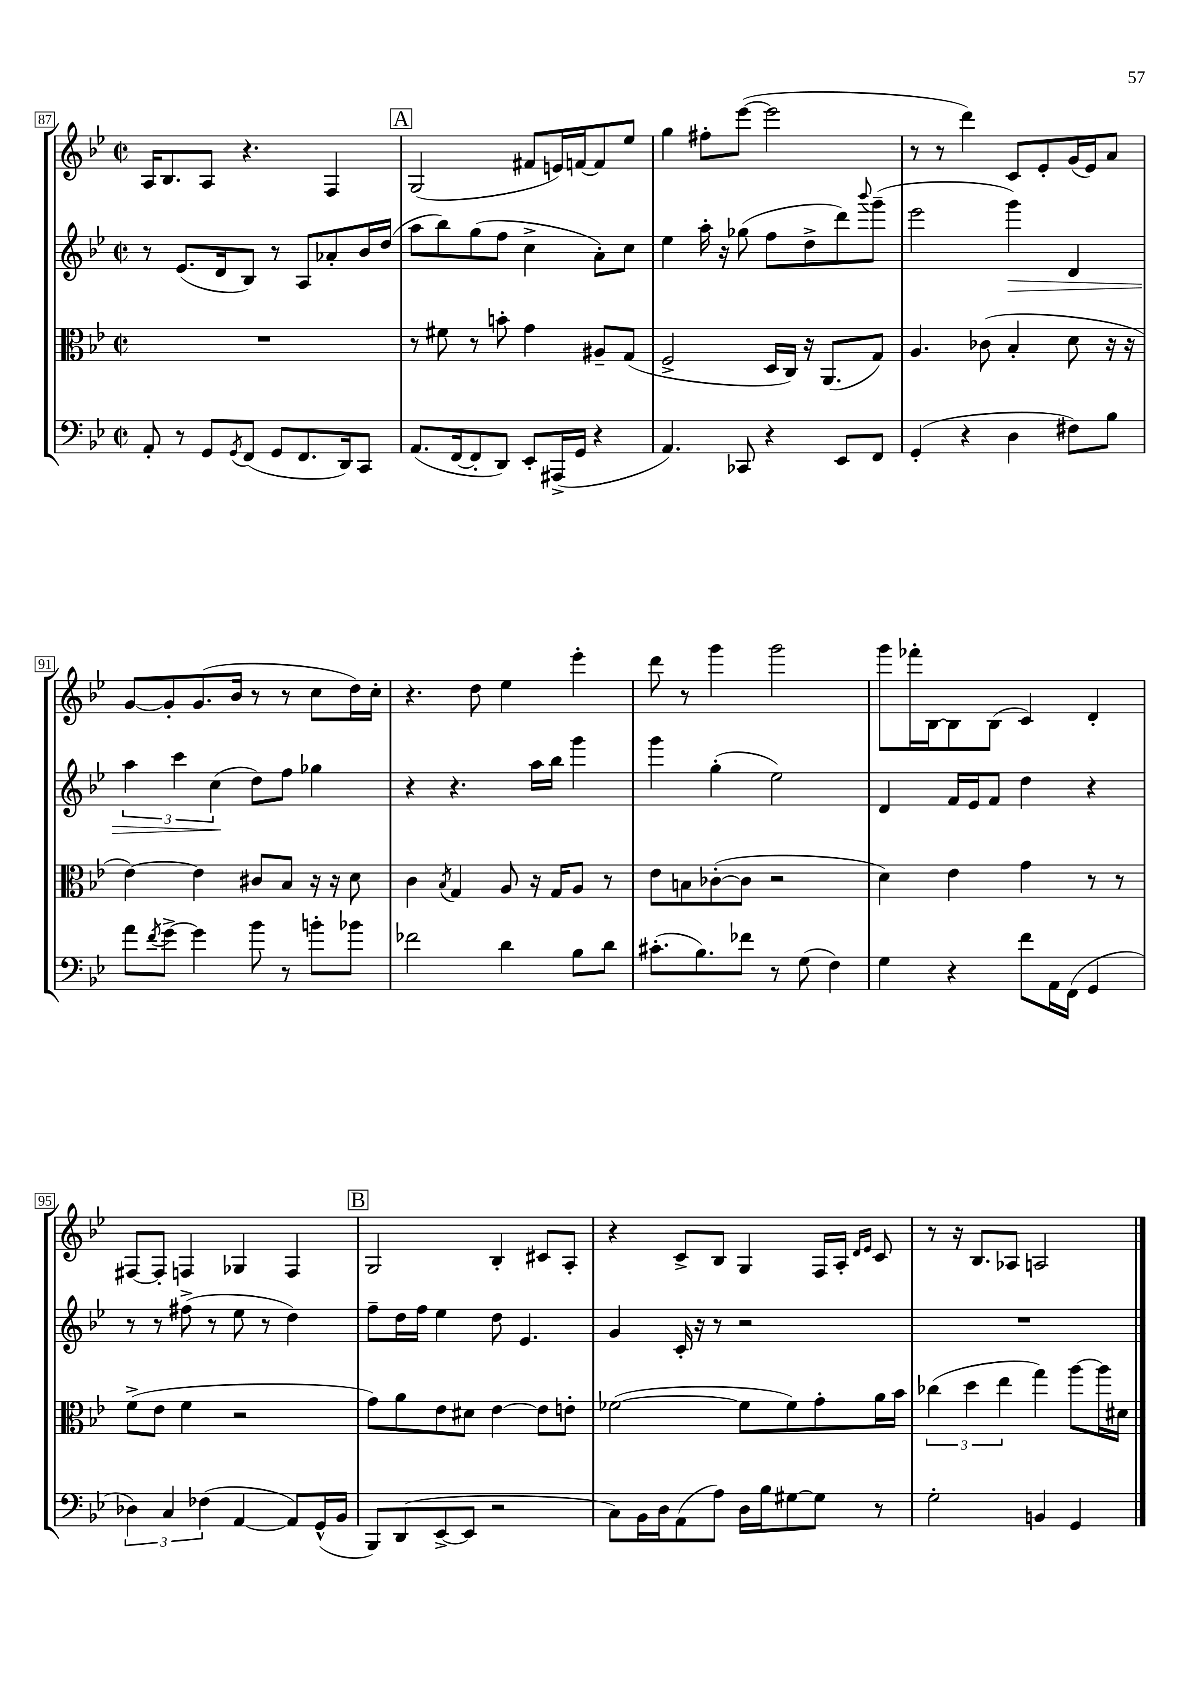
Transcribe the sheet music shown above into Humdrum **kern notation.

**kern	**kern	**kern	**kern
*staff4	*staff3	*staff2	*staff1
*clefF4	*clefC3	*clefG2	*clefG2
*k[b-e-]	*k[b-e-]	*k[b-e-]	*k[b-e-]
*M2/2	*M2/2	*M2/2	*M2/2
*met(c|)	*met(c|)	*met(c|)	*met(c|)
8AA'/	1r	8r	16A/LK
.	.	.	8.B-/
8r	.	(8.e-/L	.
8GG/L	.	.	8A/J
.	.	16d/k	.
8qGG/	.	.	.
(8FF/J	.	8B-/J)	4.r
8GG/L	.	8r	.
8.FF/	.	8A/L	.
.	.	8a-'/	4F/
16DD/k)	.	.	.
8CC/J	.	16b-/L	.
.	.	(16dd/JJ	.
=	=	=	=
(8.AA/L	8r	8aa\L	(2G/
.	8f#\	8bb-\)	.
[16FF/k	.	.	.
8FF'/]	8r	(8gg\	.
8DD/J)	8b'\	8ff\J	.
8EE-'/L	4g\	4cc^\	8f#/L
(16AAA#^/L	.	.	16e/L)
16GG/JJ	.	.	[16f/J
4r	8A#~/L	8a'\L)	8f/]
.	(8G/J	8cc\J	8ee-/J
=	=	=	=
4.AA/)	2F^/	4ee-\	4gg\
.	.	16aa'\	8ff#'\L
.	.	16r	.
8CC-/	.	(8gg-\	([8eee-\J
4r	16D/LL	8ff\L	2eee-\]
.	16C/JJ)	.	.
.	16r	8dd^\	.
.	(8.AA/L	.	.
8EE-/L	.	8ddd\)	.
.	.	8qqbbb-/	.
8FF/J	8G/J)	(8ggg~\J	.
=	=	=	=
(4GG'/	4.A/	2eee-\	8r
.	.	.	8r
4r	.	.	4ddd\)
.	(8c-\	.	.
4D\	4B-'/	4ggg\)	8c/L
.	.	.	8e-'/
8F#\L)	8d\	4d/	(16g/L
.	.	.	16e-/J)
8B-\J	16r	.	8a/J
.	16r	.	.
=	=	=	=
8a\L	[4e-\)	6aa\	[8g/L
8qf/	.	.	.
[8g^\J	.	.	8g'/]
.	.	6ccc\	.
4g\]	4e-\]	.	(8.g/
.	.	(6cc\	.
.	.	.	16b-/Jk
8b-\	8c#/L	8dd\L)	8r
8r	8B-/J	8ff\J	8r
8b'\L	16r	4gg-\	8cc\L
.	16r	.	.
8b-\J	8d\	.	16dd\L)
.	.	.	16cc'\JJ
=	=	=	=
2f-\	4c\	4r	4.r
.	8qB-/	.	.
.	4G/	4.r	.
.	.	.	8dd\
4d\	8A/	.	4ee-\
.	16r	16aa\LL	.
.	16G/LK	16bb-\JJ	.
8B-\L	8A/J	4ggg\	4eee-'\
8d\J	8r	.	.
=	=	=	=
(8.c#'\L	8e-\L	4ggg\	8ddd\
.	8B\	.	8r
8.B-\)	.	.	.
.	([8c-'\	(4gg'\	4ggg\
8f-\J	8c-\]J	.	.
8r	2r	2ee-\)	2ggg\
(8G\	.	.	.
4F\)	.	.	.
=	=	=	=
4G\	4d\)	4d/	8ggg\L
.	.	.	16fff-'\L
.	.	.	[16B-\J
4r	4e-\	16f/LL	8B-\]
.	.	16e-/J	.
.	.	8f/J	(8B-\J
8f\L	4g\	4dd\	4c/)
16AA\L	.	.	.
(16FF\JJ	.	.	.
4GG/	8r	4r	4d'/
.	8r	.	.
=	=	=	=
6D-\)	(8f^\L	8r	[8F#/L
.	8e-\J	8r	8F#'/]J
6C/	.	.	.
.	4f\	(8ff#^\	4F/
(6F-\	.	.	.
.	.	8r	.
[4AA/	2r	8ee-\	4G-/
.	.	8r	.
8AA/]L)	.	4dd\)	4F/
(16GG^^/L	.	.	.
16BB-/JJ	.	.	.
=	=	=	=
8BBB-/L)	8g\L)	8ff~\L	2G/
(8DD/	8a\	16dd\L	.
.	.	16ff\JJ	.
[8EE-^/	8e-\	4ee-\	.
8EE-/]J	8d#\J	.	.
2r	[4e-\	8dd\	4B-'/
.	.	4.e-/	.
.	8e-\]L	.	8c#/L
.	8e'\J	.	8A'/J
=	=	=	=
8C\L)	([2f-\	4g/	4r
16BB-\L	.	.	.
16D\J	.	.	.
(8AA\	.	16c'/	8c^/L
.	.	16r	.
8A\J)	.	8r	8B-/J
16D\LL	8f-\]L	2r	4G/
16B-\J	.	.	.
[8G#\	8f-\)	.	.
8G#\]J	8g'\	.	16F/LL
.	.	.	16A'/JJ
.	.	.	16qqd/LL
.	.	.	16qqe-/JJ
8r	16a\L	.	8c/
.	16b-\JJ	.	.
=	=	=	=
2G'\	(6cc-\	1r	8r
.	.	.	16r
.	6dd\	.	.
.	.	.	8.B-/L
.	6ee-\	.	.
.	.	.	8A-/J
4BB/	4gg\)	.	2A/
4GG/	[8aa\L	.	.
.	16aa\]L	.	.
.	16d#\JJ	.	.
==	==	==	==
*-	*-	*-	*-
